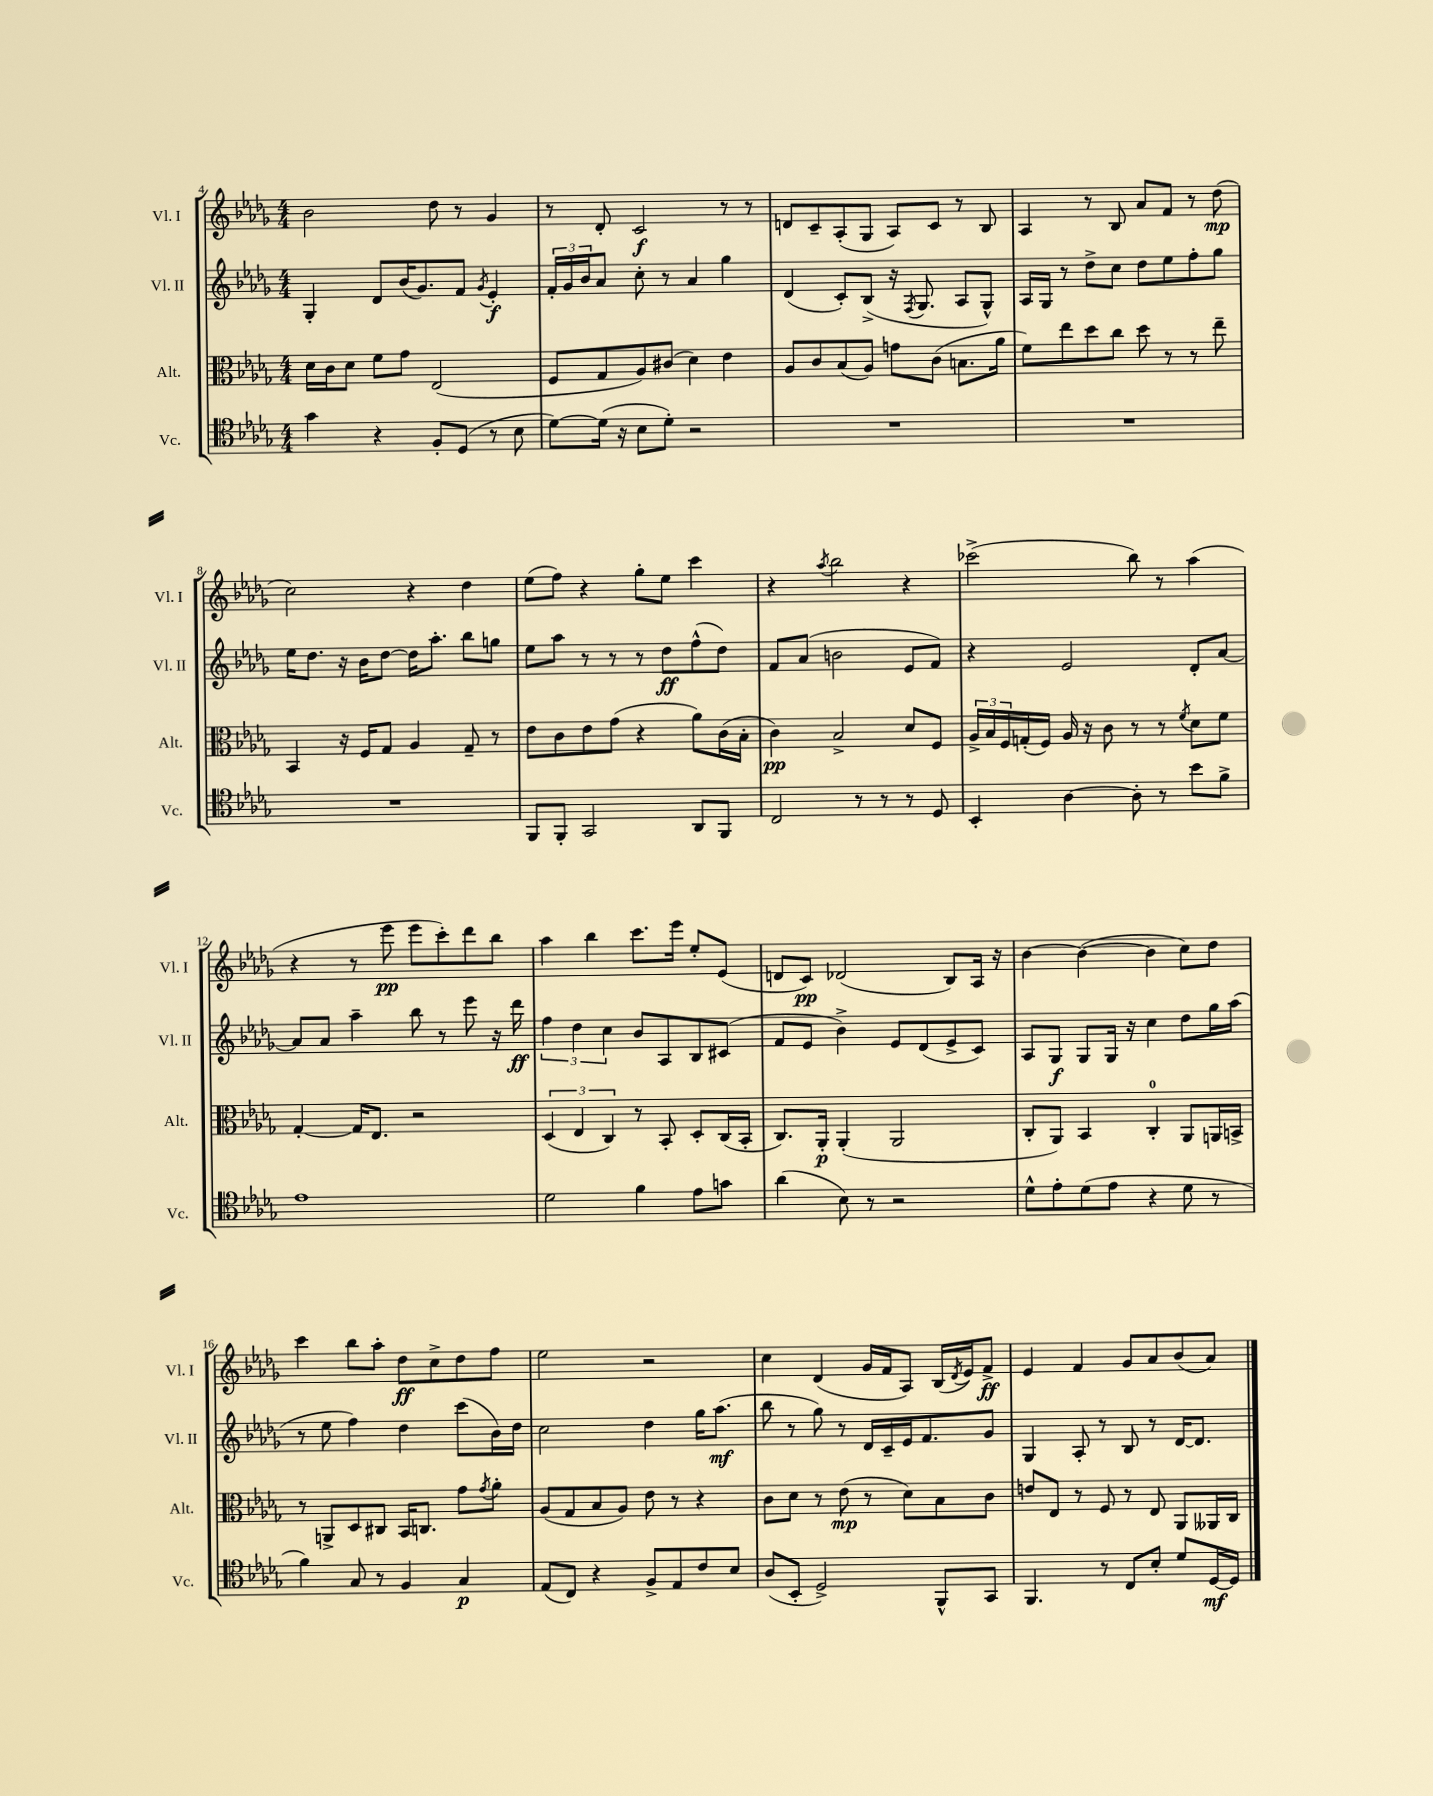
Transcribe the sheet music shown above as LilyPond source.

<<
\new StaffGroup <<
\new Staff = "s0" \with { instrumentName = "Vl. I" shortInstrumentName = "Vl. I" } {
    \clef treble \key des \major \numericTimeSignature \time 4/4
    bes'2 des''8 r8 ges'4 |
    r8 des'8-. c'2\f r8 r8 |
    d'8 c'8-- aes8-.( ges8 aes8) c'8 r8 bes8 |
    aes4 r8 bes8 aes'8 f'8 r8 des''8\mp( |
    c''2) r4 des''4 |
    ees''8( f''8) r4 ges''8-. ees''8 c'''4 |
    r4 \acciaccatura { aes''8 } bes''2 r4 |
    ces'''2->( bes''8) r8 aes''4( |
    r4 r8 ees'''8\pp ees'''8 c'''8-.) des'''8 bes''8 |
    aes''4 bes''4 c'''8. ees'''16 ees''8-. ees'8( |
    d'8 c'8\pp) des'2( bes8) aes16 r16 |
    bes'4~ bes'4~( bes'4 c''8) des''8 |
    c'''4 bes''8 aes''8-. des''8\ff c''8-> des''8 f''8 |
    ees''2 r2 |
    c''4 des'4( ges'16 f'16 aes8) bes16( \acciaccatura { des'8 } ees'16) f'8->\ff |
    ees'4 f'4 ges'8 aes'8 bes'8( aes'8) \bar "|." |
}
\new Staff = "s1" \with { instrumentName = "Vl. II" shortInstrumentName = "Vl. II" } {
    \clef treble \key des \major \numericTimeSignature \time 4/4
    ges4-. des'8 bes'16( ges'8.) f'8 \acciaccatura { ges'8 } ees'4-.\f |
    \tuplet 3/2 { f'16-. ges'16 bes'16 } aes'8 c''8-. r8 aes'4 ges''4 |
    des'4( c'8-.) bes8->( r16 \acciaccatura { f8 } ges8. aes8 ges8-^) |
    aes16 ges16 r8 des''8-> c''8 des''8 ees''8 f''8-. ges''8 |
    ees''16 des''8. r16 bes'16 des''8~ des''16 aes''8.-. bes''8 g''8 |
    ees''8 aes''8 r8 r8 r8 des''8\ff f''8-^( des''8) |
    f'8 aes'8( b'2 ees'8 f'8) |
    r4 ees'2 des'8-. aes'8~ |
    aes'8 aes'8 aes''4-- bes''8 r8 ees'''8 r16 des'''16\ff |
    \tuplet 3/2 { f''4 des''4 c''4 } bes'8 aes8 bes8 cis'8( |
    f'8 ees'8 bes'4->) ees'8 des'8( ees'8-> c'8) |
    aes8 ges8\f ges8 ges16 r16 c''4 des''8 ges''16 aes''16( |
    r8 ees''8 f''4) des''4 c'''8( bes'16) des''16 |
    c''2 des''4 ges''16 aes''8.\mf( |
    bes''8 r8 ges''8) r8 des'16 c'16-- ees'16 f'8. ges'8 |
    ges4 aes8-. r8 bes8 r8 des'16~ des'8. \bar "|." |
}
\new Staff = "s2" \with { instrumentName = "Alt." shortInstrumentName = "Alt." } {
    \clef alto \key des \major \numericTimeSignature \time 4/4
    des'16 c'16 des'8 f'8 ges'8 ees2( |
    f8 ges8 aes8) cis'8( des'4) ees'4 |
    aes8 c'8 bes8( aes8) g'8 c'8( b8. aes'16 |
    f'8) ees''8 des''8 c''8 des''8 r8 r8 ees''8-- |
    bes,4 r16 f16 ges8 aes4 ges8-- r8 |
    ees'8 c'8 ees'8 ges'8( r4 aes'8) c'16( bes16-. |
    c'4\pp) bes2-> des'8 f8 |
    \tuplet 3/2 { aes16-> bes16 f16 } g16-.( f16) aes16 r16 c'8 r8 r8 \acciaccatura { f'8 } des'8 f'8 |
    ges4~-. ges16 ees8. r2 |
    \tuplet 3/2 { des4( ees4 c4) } r8 bes,8-. des8-. c16( bes,16-. |
    c8.) aes,16-.\p aes,4-.( aes,2 |
    c8-. aes,8) bes,4 c4-0-. aes,8 a,16 b,16-> |
    r8 a,8-> des8 cis8 bes,16 c8. ges'8 \acciaccatura { ges'8 } aes'8-. |
    aes8( ges8 bes8 aes8) ees'8 r8 r4 |
    c'8 des'8 r8 ees'8\mp( r8 des'8) bes8 c'8 |
    e'8 ees8 r8 f8 r8 ees8 aes,8 aeses,16 c16 \bar "|." |
}
\new Staff = "s3" \with { instrumentName = "Vc." shortInstrumentName = "Vc." } {
    \clef tenor \key des \major \numericTimeSignature \time 4/4
    ges'4 r4 f8-. des8( r8 bes8 |
    des'8~) des'16( r16 bes8 des'8-.) r2 |
    R1 |
    R1 |
    R1 |
    f,8 f,8-. ges,2 aes,8 f,8 |
    c2 r8 r8 r8 des8 |
    bes,4-. aes4~ aes8-. r8 bes'8 f'8-> |
    ees'1 |
    des'2 f'4 ees'8 g'8 |
    aes'4( bes8) r8 r2 |
    des'8-^ ees'8-. des'8( ees'8 r4 des'8 r8 |
    f'4) ges8 r8 f4 ges4\p |
    ees8( c8) r4 f8-> ees8 c'8 bes8 |
    aes8( bes,8-. des2->) f,8-^ ges,8 |
    f,4. r8 c8 bes8-. des'8 des16~\mf des16 \bar "|." |
}
>>
>>
\layout { \context { \Score currentBarNumber = #4 } }
